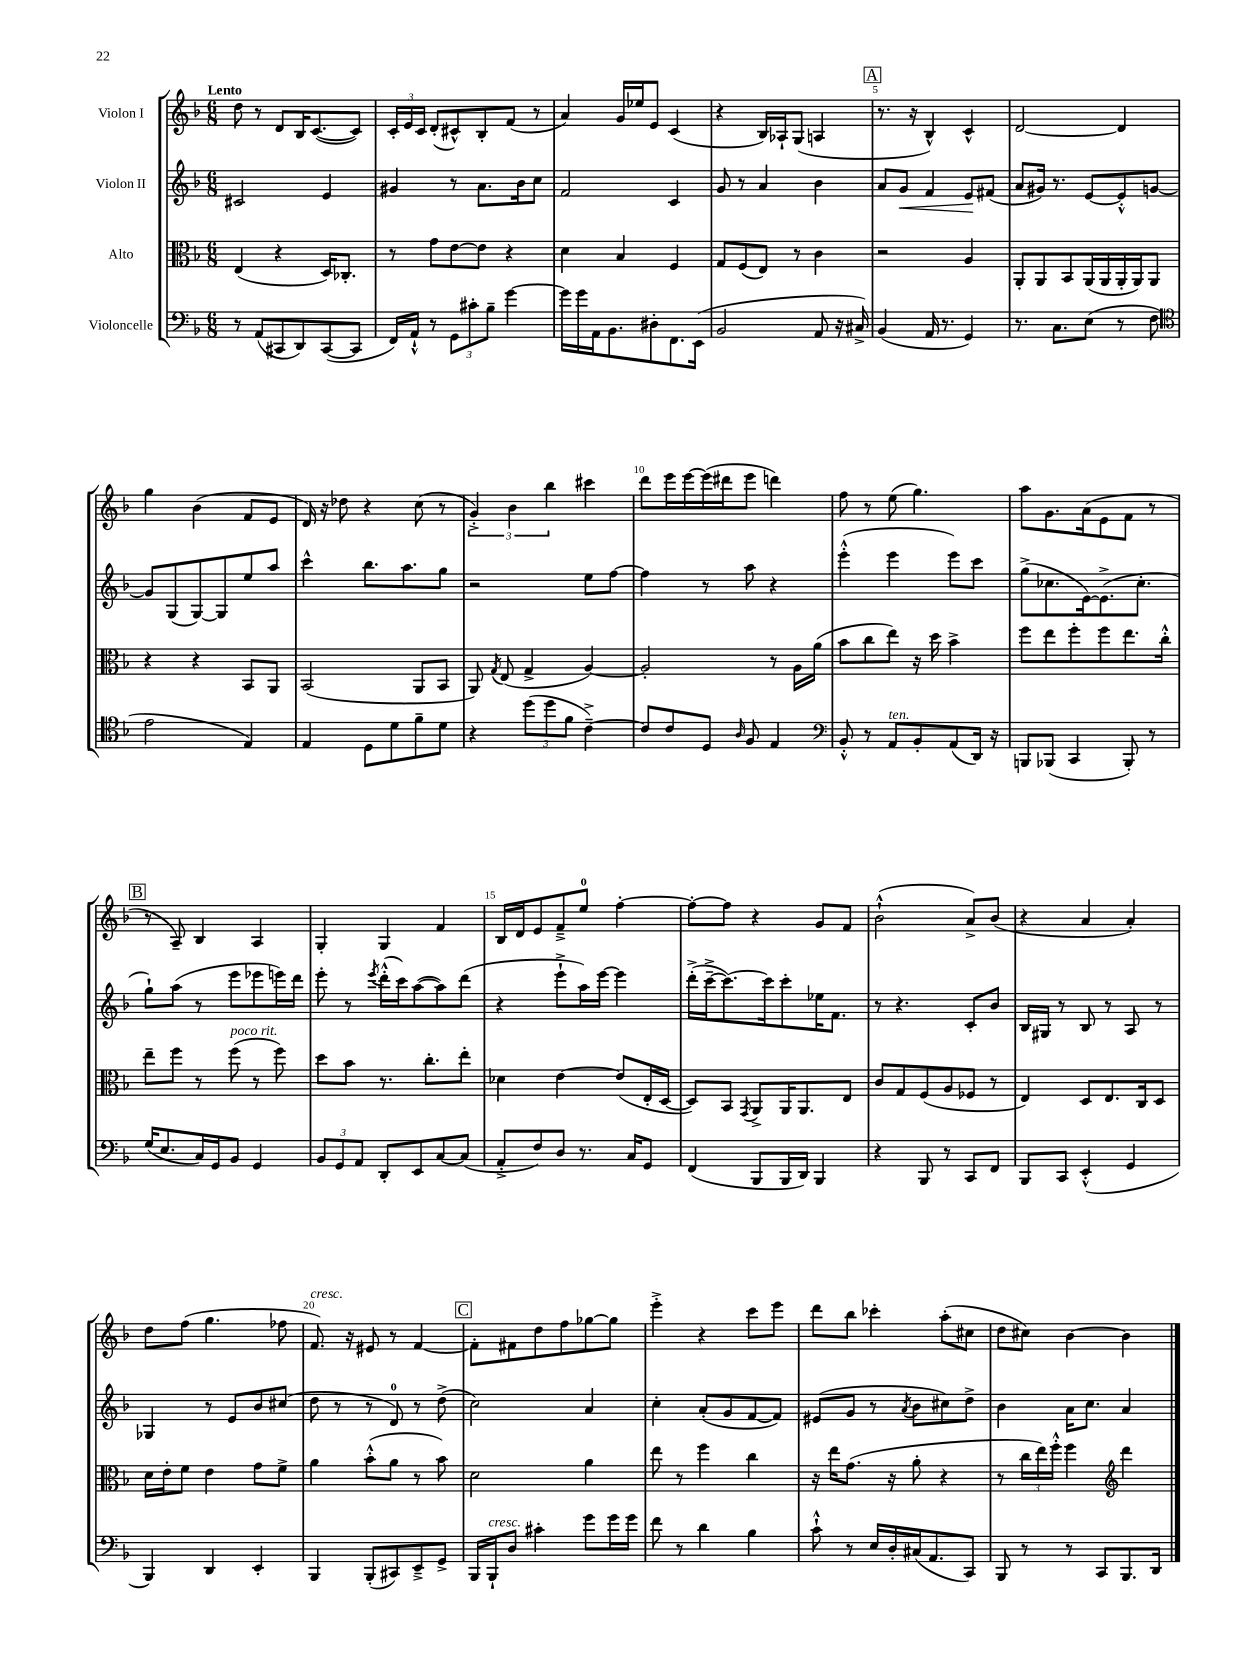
<<
\new StaffGroup <<
\new Staff = "s0" \with { instrumentName = "Violon I" } {
    \clef treble \key f \major \numericTimeSignature \time 6/8 \tempo "Lento"
    \autoBeamOff d''8 r8 d'8[ bes16 c'8.~( c'8]) |
    \tuplet 3/2 { c'16[-. e'16 c'16] } d'8[-.( cis'8-^) bes8-. f'8]( r8 |
    a'4) g'16[ ees''16 e'8] c'4( |
    r4 bes16[) aes16-! g8]( a4 |
    \mark \markup { \box "A" } r8. r16 bes4-^) c'4-^ |
    d'2~ d'4 |
    g''4 bes'4( f'8[ e'8] |
    d'16) r16 des''8 r4 c''8( r8 |
    \tuplet 3/2 { g'4-.->) bes'4 bes''4 } cis'''4 |
    d'''8[ e'''16 e'''16~ e'''16( dis'''16 e'''8] d'''4) |
    f''8 r8 e''8( g''4.) |
    a''8[ g'8. a'16( e'8 f'8] r8 |
    \mark \markup { \box "B" } r8 a8--) bes4 a4 |
    g4-. g4 f'4 |
    bes16[ d'16 e'8 f'8---> e''8]-0 f''4~-. |
    f''8[~-. f''8] r4 g'8[ f'8] |
    bes'2-!-^( a'8[->) bes'8]( |
    r4 a'4 a'4-.) |
    d''8[ f''8]( g''4. fes''8 |
    f'8.^\markup { \italic "cresc." }) r16 eis'8 r8 f'4~ |
    \mark \markup { \box "C" } f'8[-. fis'8 d''8 f''8 ges''8~ ges''8] |
    e'''4-.-> r4 c'''8[ e'''8] |
    d'''8[ bes''8] ces'''4-. a''8[-.( cis''8] |
    d''8[ cis''8]) bes'4~ bes'4 \bar "|." |
}
\new Staff = "s1" \with { instrumentName = "Violon II" } {
    \clef treble \key f \major \numericTimeSignature \time 6/8
    \autoBeamOff cis'2 e'4 |
    gis'4 r8 a'8.[ bes'16 c''8] |
    f'2 c'4 |
    g'8 r8 a'4 bes'4 |
    \mark \markup { \box "A" } a'8[ g'8]\< f'4 e'8[\! fis'8]( |
    a'8[ gis'16]) r8. e'8[~ e'8-.-^ g'8]~ |
    g'8[ g8( g8~) g8 e''8 a''8] |
    c'''4-^ bes''8.[ a''8. g''8] |
    r2 e''8[ f''8]~ |
    f''4 r8 a''8 r4 |
    e'''4-.-^( e'''4 e'''8[) c'''8] |
    g''8[->( ces''8. e'16~) e'8.->( ces''8.]-. |
    \mark \markup { \box "B" } g''8[-!) a''8]( r8 e'''8[ ees'''8 e'''16) d'''16] |
    e'''8-. r8 \acciaccatura { e'''8 } d'''16[-.-^( c'''16) a''8~( a''8) d'''8]( |
    r4 e'''8[-!-> a''16) e'''16]~ e'''4 |
    d'''16[-.->( c'''16~---> c'''8.~) c'''16 c'''8-. ees''16 f'8.] |
    r8 r4. c'8[-. bes'8] |
    bes16[ gis16] r8 bes8 r8 a8 r8 |
    ges4 r8 e'8[ bes'8 cis''8]( |
    d''8 r8 r8 d'8-0) r8 d''8->( |
    \mark \markup { \box "C" } c''2) a'4 |
    c''4-. a'8[-.( g'8 f'8~ f'8]) |
    eis'8[( g'8] r8 \acciaccatura { a'8 } bes'8[ cis''8) d''8]-> |
    bes'4 a'16[ c''8.] a'4 \bar "|." |
}
\new Staff = "s2" \with { instrumentName = "Alto" } {
    \clef alto \key f \major \numericTimeSignature \time 6/8
    \autoBeamOff e4( r4 d16[) ces8.]-. |
    r8 g'8[ e'8~ e'8] r4 |
    d'4 bes4 f4 |
    g8[ f8( e8]) r8 c'4 |
    \mark \markup { \box "A" } r2 a4 |
    a,8[-. a,8 bes,8 a,16( a,16 a,16-. a,16) a,8] |
    r4 r4 bes,8[ a,8] |
    bes,2( a,8[ bes,8] |
    a,8) \acciaccatura { g8 } e8( g4-> a4~) |
    a2-. r8 a16[ a'16]( |
    bes'8[ c''8 e''8]) r16 d''16 bes'4-> |
    f''8[ e''8 f''8-. f''8 e''8. c''16]-.-^ |
    \mark \markup { \box "B" } e''8[-- f''8] r8 f''8^\markup { \italic "poco rit." }( r8 f''8) |
    d''8[ bes'8] r8. c''8.[-. e''8]-. |
    des'4 e'4~ e'8[( e16-. d16]~ |
    d8[) bes,8] \acciaccatura { g,8 } a,8[-> a,16 a,8. e8] |
    c'8[ g8 f8( a8 fes8] r8 |
    e4) d8[ e8. c16 d8] |
    d'16[ e'16-. f'8] e'4 g'8[ f'8]-> |
    a'4 bes'8[-.-^( a'8] r8 bes'8) |
    \mark \markup { \box "C" } d'2 a'4 |
    e''8 r8 f''4 c''4 |
    r16 e''16[ g'8.]( r16 a'8-. r4 |
    r8 \tuplet 3/2 { c''16[ e''16) f''16]-.-^ } f''4 \clef treble d'''4 \bar "|." |
}
\new Staff = "s3" \with { instrumentName = "Violoncelle" } {
    \clef bass \key f \major \numericTimeSignature \time 6/8
    \autoBeamOff r8 a,8[( cis,8 d,8) cis,8~( cis,8] |
    f,16[) a,16]-!-^ r8 \tuplet 3/2 { g,8[ cis'8-. bes8]-- } g'4~ |
    g'16[ g'16 a,16 bes,8. dis8-. f,8. e,16]( |
    bes,2 a,8 r16 cis16->) |
    \mark \markup { \box "A" } bes,4( a,16 r8. g,4) |
    r8. c8.[ e8]( r8 f8 |
    \clef tenor e'2 e4) |
    e4 d8[ d'8 f'8-- d'8] |
    r4 \tuplet 3/2 { d''8[( d''8 f'8] } c'4~--->) |
    c'8[ c'8 d8] \grace { a16 } f8 e4 |
    \clef bass bes,8-.-^ r8 a,8[^\markup { \italic "ten." } bes,8-. a,8( d,16]) r16 |
    b,,8[ bes,,8]( c,4 bes,,8-.) r8 |
    \mark \markup { \box "B" } g16[( e8. c16) g,16 bes,8] g,4 |
    \tuplet 3/2 { bes,8[ g,8 a,8] } d,8[-. e,8 c8~ c8]( |
    a,8[-.-> f8) d8] r8. c16[ g,8] |
    f,4( bes,,8[ bes,,16 d,16]) bes,,4 |
    r4 bes,,8 r8 c,8[ f,8] |
    bes,,8[ c,8] e,4-.-^( g,4 |
    bes,,4) d,4 e,4-. |
    bes,,4 bes,,8[-.( cis,8) e,8---> g,8]-> |
    \mark \markup { \box "C" } bes,,16[ bes,,16-!^\markup { \italic "cresc." } d8] cis'4-. g'8[ g'16 g'16] |
    f'8 r8 d'4 bes4 |
    c'8-!-^ r8 e16[ d16-. cis16( a,8. c,8]) |
    bes,,8 r8 r8 c,8[ bes,,8. d,16] \bar "|." |
}
>>
>>
\layout { \context { \Score \override BarNumber.break-visibility = ##(#f #t #t) barNumberVisibility = #(every-nth-bar-number-visible 5) } }
